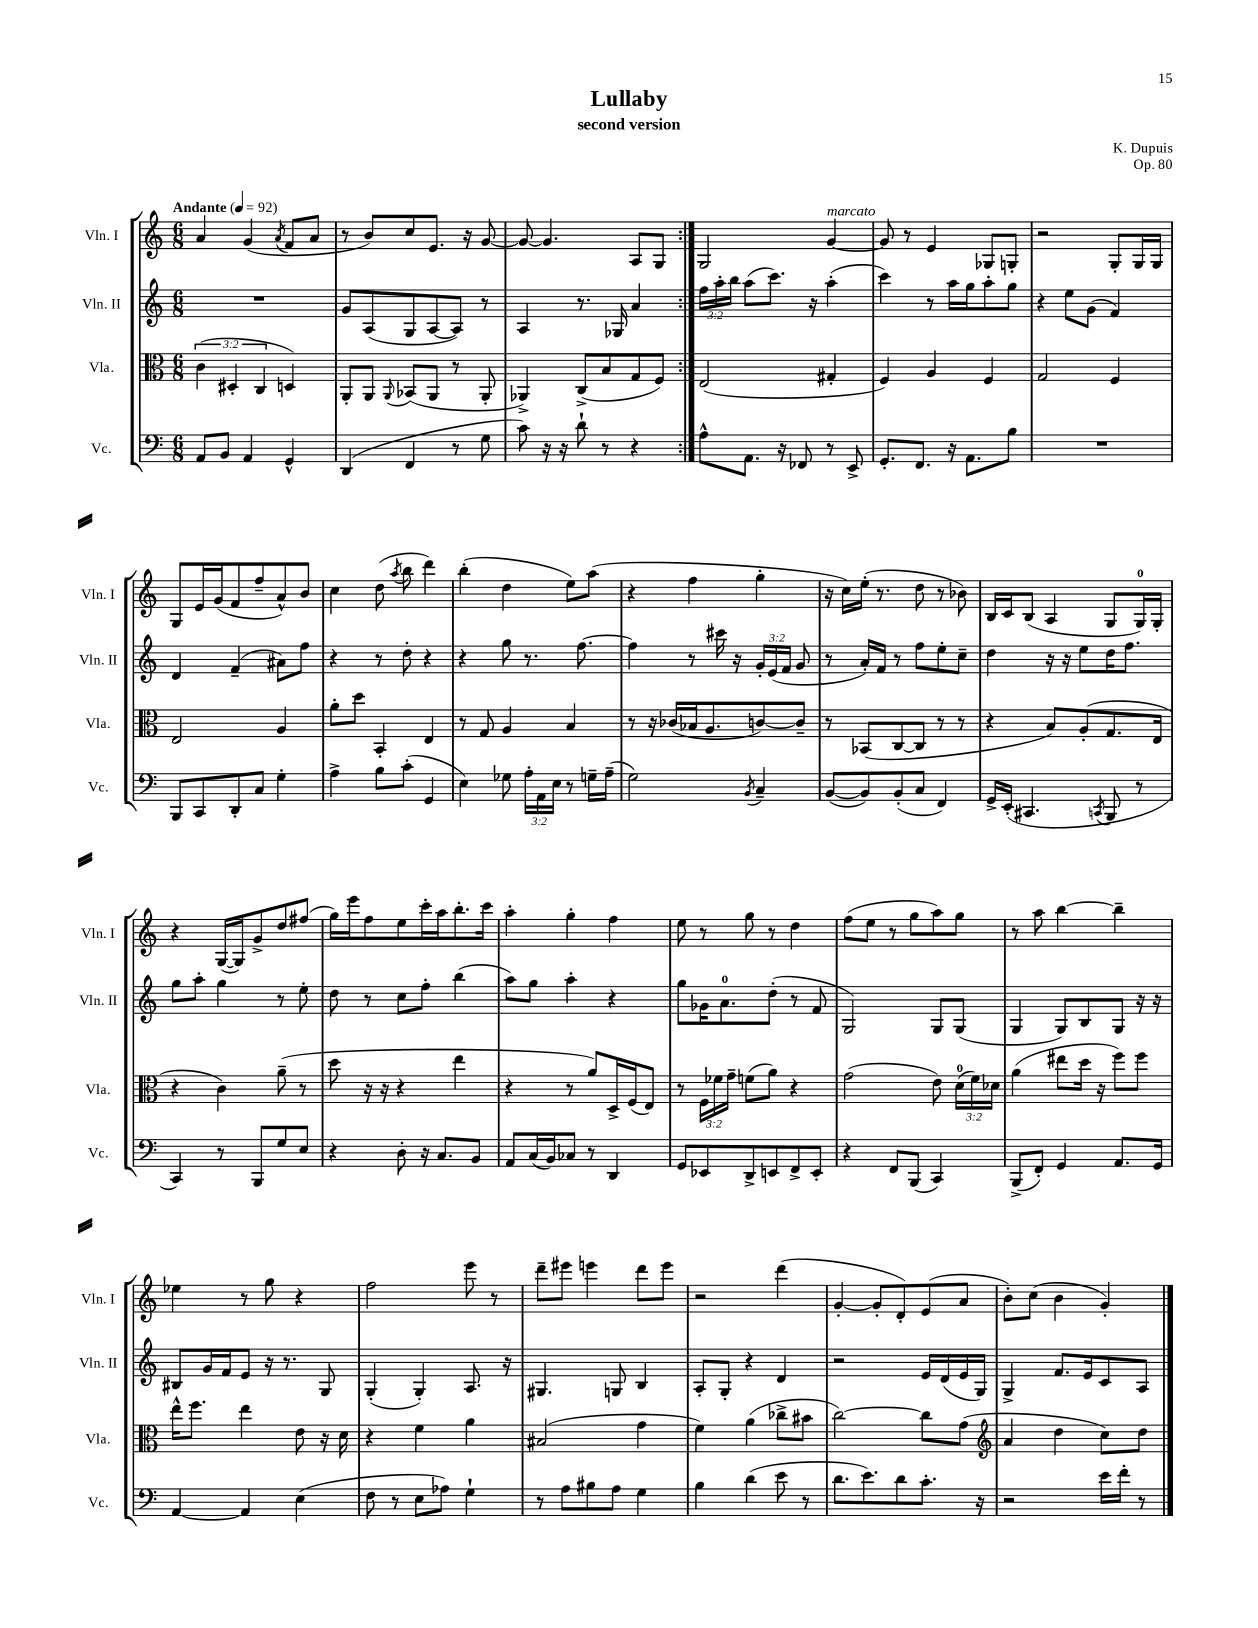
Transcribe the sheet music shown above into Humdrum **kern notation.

**kern	**kern	**kern	**kern
*staff4	*staff3	*staff2	*staff1
*clefF4	*clefC3	*clefG2	*clefG2
*k[]	*k[]	*k[]	*k[]
*M6/8	*M6/8	*M6/8	*M6/8
*MM92	*MM92	*MM92	*MM92
8AA/L	(6c\	2.r	4a/
8BB/J	.	.	.
.	6D#'/	.	.
4AA/	.	.	(4g/
.	6C/	.	.
.	.	.	8qa/
4GG^^/	4D/)	.	8f/L
.	.	.	8a/J
=	=	=	=
(4DD/	8AA'/L	8g/L	8r
.	8AA/J	(8A/	8b/L)
.	8qqAA/	.	.
4FF/	(8BB-/L	8G/	8cc/
.	8AA/J	[8A/	8.e/J
8r	8r	8A/]J)	.
.	.	.	16r
8G\	8AA'/	8r	[8g/
=	=	=	=
8c\)	4AA-^/)	4A/	8g/_
16r	.	.	4.g/]
16r	.	.	.
8d`\	(8C^/L	8.r	.
8r	8B/	.	.
.	.	16G-/	.
4r	8G/	4a/	8A/L
.	8F/J)	.	8G/J
=:|!	=:|!	=:|!	=:|!
8A^^\L	(2E/	24ff\LL	2G/
.	.	24aa'\	.
.	.	24bb\JJ	.
8.AA\J	.	(8aa\L	.
.	.	8.ccc\J)	.
16r	.	.	.
8FF-/	.	.	.
.	.	16r	.
8r	4G#'/	(4aa'\	[4g/
8EE^/	.	.	.
=	=	=	=
8.GG'/L	4F/)	4ccc\)	8g/]
.	.	.	8r
8.FF/J	.	.	.
.	4A/	8r	4e/
16r	.	16aa\LL	.
8.AA\L	.	16gg\J	.
.	4F/	8aa'\	8G-/L
8B\J	.	8gg\J	8G'/J
=	=	=	=
2.r	2G/	4r	2r
.	.	8ee\L	.
.	.	(8g\J	.
.	4F/	4f/)	8G'/L
.	.	.	16G/L
.	.	.	16G/JJ
=	=	=	=
8BBB/L	2E/	4d/	8G/L
8CC/	.	.	16e/L
.	.	.	(16g/J
8DD'/	.	(4f~/	8f/
8C/J	.	.	8ff~/
4G'\	4A/	8a#\L)	8a^^/)
.	.	8ff\J	8b/J
=	=	=	=
4A^\	8a'\L	4r	4cc\
.	8dd\J	.	.
8B\L	4BB'/	8r	(8dd\
.	.	.	8qaa/
(8c'\J	.	8dd'\	8bb\
4GG/	4E/	4r	4ddd\)
=	=	=	=
4E\)	8r	4r	(4bb'\
.	8G/	.	.
8G-\	4A/	8gg\	4dd\
24A'\LL	.	8.r	.
24AA\	.	.	.
24E\JJ	.	.	.
8r	4B/	.	8ee\L)
.	.	[8.ff\	.
16G~\LL	.	.	(8aa\J
(16A~\JJ	.	.	.
=	=	=	=
2G\)	8r	4ff\]	4r
.	16r	.	.
.	(16c-/LL	.	.
.	16B-/J	8r	4ff\
.	8.A/	.	.
.	.	16ccc#\	.
.	.	16r	.
8qBB/	.	.	.
4C~/	[8c/)	24g'/LL	4gg'\
.	.	(24e/	.
.	.	24f/JJ	.
.	8c~/]J	8g/	.
=	=	=	=
([8BB/L	8r	8r	16r
.	.	.	16cc\LL)
8BB/])	(8BB-/L	16a'/LL)	(16ee'\JJ
.	.	16f/JJ	8.r
(8BB'/	[8C/	8r	.
8C/J	8C/]J	8ff\L	8dd\
4FF/)	8r	8ee'\	8r
.	8r	8cc~\J	8b-\)
=	=	=	=
16GG^/LL	4r	4dd\	16B/LL
(16EE'/JJ	.	.	16c/J
4.CC#/	.	.	(8B/J
.	8B/L)	16r	4A/
.	.	16r	.
.	(8A'/	8ee\L	.
8qCC/	.	.	.
8BBB/	8.G/	16dd\K	8G/L
.	.	8.ff\J	.
8r	.	.	16G/L)
.	16E/Jk	.	16G'/JJ
=	=	=	=
4CC/)	4r	8gg\L	4r
.	.	8aa'\J	.
8r	4c\)	4gg\	([16G/LL
.	.	.	16G/]J)
8BBB/L	.	.	8g^/
8G/	(8a~\	8r	8dd/
8E/J	8r	8ee'\	(8ff#/J
=	=	=	=
4r	8dd\	8dd\	16gg\LL)
.	.	.	16eee\J
.	16r	8r	8ff\
.	16r	.	.
8D'\	4r	8cc\L	8ee\
16r	.	8ff'\J	16ccc'\L
8.C/L	.	.	16aa\J
.	4ee\	(4bb\	8.bb'\
8BB/J	.	.	.
.	.	.	16ccc\Jk
=	=	=	=
8AA/L	4r	8aa\L)	4aa'\
(16C/L	.	8gg\J	.
16BB/J)	.	.	.
8C-/J	8r	4aa'\	4gg'\
8r	8a/L)	.	.
4DD/	16D^/L	4r	4ff\
.	(16F/J	.	.
.	8E/J)	.	.
=	=	=	=
8GG/L	8r	8gg\L	8ee\
8EE-/	24F\LL	16g-\K	8r
.	24f-\	.	.
.	.	8.a\	.
.	24g~\JJ	.	.
8DD^/	(8f\L	.	8gg\
8EE/	8a\J)	(8dd'\J	8r
8FF^/	4r	8r	4dd\
8EE'/J	.	8f/	.
=	=	=	=
4r	(2g\	2G/)	(8ff\L
.	.	.	8ee\J
8FF/L	.	.	8r
(8BBB/J	.	.	8gg\L
4CC/)	8e\)	8G/L	8aa\)
.	(24d\LL	(8G/J	8gg\J
.	24f\)	.	.
.	24d-\JJ	.	.
=	=	=	=
(8BBB^/L	(4a\	4G/	8r
8FF'/J)	.	.	8aa\
4GG/	8ee#\L	8G/L)	[4bb\
.	16dd\Jk	8B/	.
.	16r	.	.
8.AA/L	8ff\L)	8G/J	4bb~\]
.	8ff\J	16r	.
16GG/Jk	.	16r	.
=	=	=	=
[4AA/	16ee^^\LK	8B#/L	4ee-\
.	8.ff\J	.	.
.	.	16g/L	.
.	.	16f/J	.
4AA/]	4ee\	8e/J	8r
.	.	16r	8gg\
.	.	8.r	.
(4E\	8e\	.	4r
.	16r	8G/	.
.	16d\	.	.
=	=	=	=
8F\	4r	(4G'/	2ff\
8r	.	.	.
8E\L	4f\	4G'/)	.
8A-\J)	.	.	.
4G`\	4a\	8.A/	8eee\
.	.	.	8r
.	.	16r	.
=	=	=	=
8r	(2B#/	4.G#/	8ddd~\L
8A\L	.	.	8eee#\J
8B#\	.	.	4eee\
8A\J	.	8G/	.
4G\	4g\	4B/	8ddd\L
.	.	.	8eee\J
=	=	=	=
4B\	4f\)	8A'/L	2r
.	.	8G'/J	.
(4d\	(4a\	4r	.
8e\	8cc-^\L	4d/	(4ddd\
8r	8b#\J	.	.
=	=	=	=
8.d\L	[2cc\)	2r	[4g'/
8.e\)	.	.	.
.	.	.	8g'/]L
8d\	.	.	8d'/)
8.c'\J	8cc\]L	16e/LL	(8e/
.	.	(16d/	.
.	(8g\J	16e/	8a/J
16r	.	16G/JJ)	.
=	=	=	=
*	*clefG2	*	*
2r	4a/	4G^/	8b'\L)
.	.	.	(8cc\J
.	4dd\	8.f/L	4b\
.	.	16e/k	.
16e\LL	8cc\L)	8c/	4g'/)
16f'\JJ	.	.	.
8r	8dd\J	8A/J	.
==	==	==	==
*-	*-	*-	*-
